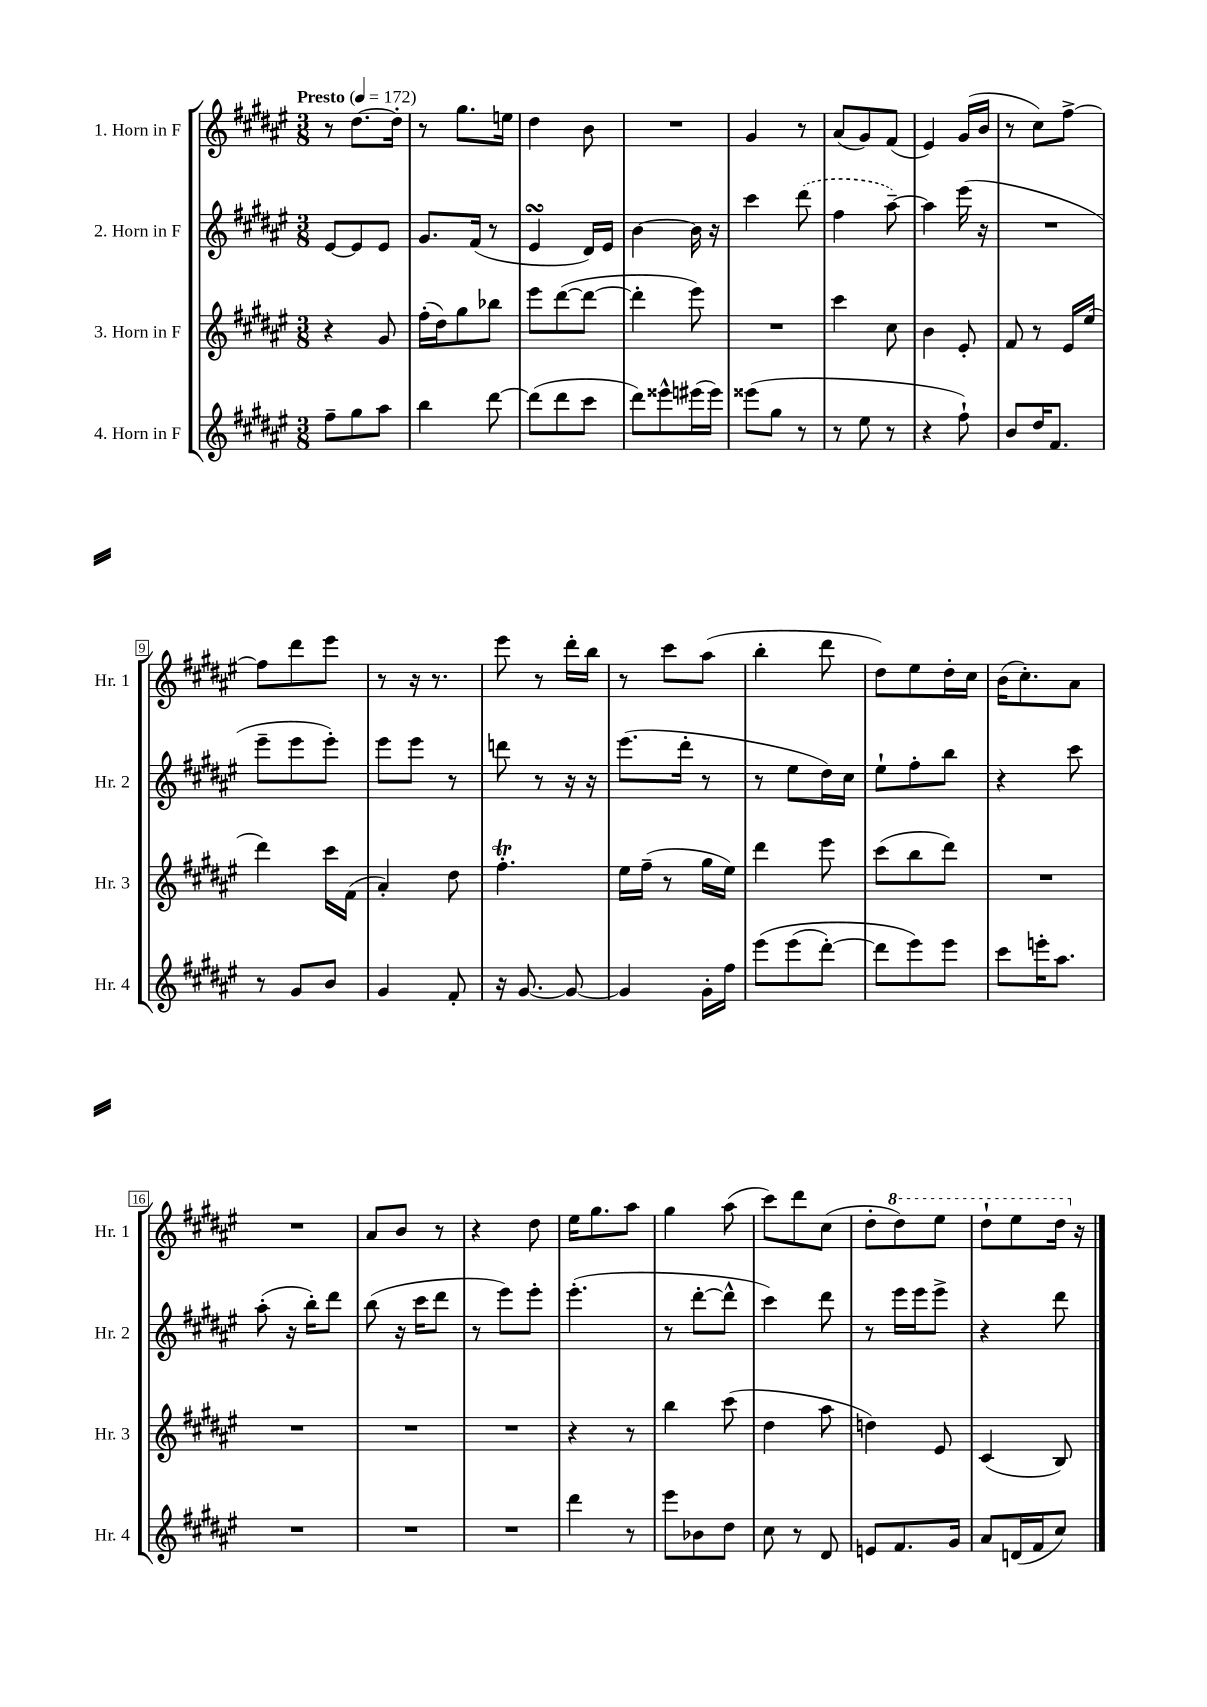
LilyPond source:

<<
\new StaffGroup <<
\new Staff = "s0" \with { instrumentName = "1. Horn in F" shortInstrumentName = "Hr. 1" } {
    \clef treble \key fis \major \numericTimeSignature \time 3/8 \tempo "Presto" 4 = 172
    r8 dis''8.~ dis''16-. |
    r8 gis''8. e''16 |
    dis''4 b'8 |
    R4. |
    gis'4 r8 |
    ais'8( gis'8) fis'8( |
    eis'4) gis'16( b'16 |
    r8 cis''8) fis''8~-> |
    fis''8 dis'''8 eis'''8 |
    r8 r16 r8. |
    eis'''8 r8 dis'''16-. b''16 |
    r8 cis'''8 ais''8( |
    b''4-. dis'''8 |
    dis''8) eis''8 dis''16-. cis''16 |
    b'16( cis''8.-.) ais'8 |
    R4. |
    ais'8 b'8 r8 |
    r4 dis''8 |
    eis''16 gis''8. ais''8 |
    gis''4 ais''8( |
    cis'''8) dis'''8 cis''8( |
    dis''8-. \ottava #1 dis'''8) eis'''8 |
    dis'''8-! eis'''8 dis'''16 \ottava #0 r16 \bar "|." |
}
\new Staff = "s1" \with { instrumentName = "2. Horn in F" shortInstrumentName = "Hr. 2" } {
    \clef treble \key fis \major \numericTimeSignature \time 3/8
    eis'8~ eis'8 eis'8 |
    gis'8. fis'16( r8 |
    eis'4\turn dis'16) eis'16 |
    b'4~ b'16 r16 |
    cis'''4 \once \slurDashed dis'''8( |
    fis''4 ais''8~--) |
    ais''4 eis'''16( r16 |
    R4. |
    eis'''8-- eis'''8 eis'''8-.) |
    eis'''8 eis'''8 r8 |
    d'''8 r8 r16 r16 |
    eis'''8.( dis'''16-. r8 |
    r8 eis''8 dis''16) cis''16 |
    eis''8-! fis''8-. b''8 |
    r4 cis'''8 |
    ais''8-.( r16 b''16-.) dis'''8 |
    b''8( r16 cis'''16 dis'''8 |
    r8 eis'''8) eis'''8-. |
    eis'''4.-.( |
    r8 dis'''8~-. dis'''8-^ |
    cis'''4) dis'''8 |
    r8 eis'''16 eis'''16 eis'''8-> |
    r4 dis'''8 \bar "|." |
}
\new Staff = "s2" \with { instrumentName = "3. Horn in F" shortInstrumentName = "Hr. 3" } {
    \clef treble \key fis \major \numericTimeSignature \time 3/8
    r4 gis'8 |
    fis''16-.( dis''16) gis''8 bes''8 |
    eis'''8 dis'''8~( dis'''8~ |
    dis'''4-. eis'''8) |
    R4. |
    cis'''4 cis''8 |
    b'4 eis'8-. |
    fis'8 r8 eis'16 eis''16( |
    dis'''4) cis'''16 fis'16( |
    ais'4-.) dis''8 |
    fis''4.-.\trill |
    eis''16 fis''16--( r8 gis''16 eis''16) |
    dis'''4 eis'''8 |
    cis'''8( b''8 dis'''8) |
    R4. |
    R4. |
    R4. |
    R4. |
    r4 r8 |
    b''4 cis'''8( |
    dis''4 ais''8 |
    d''4) eis'8 |
    cis'4( b8) \bar "|." |
}
\new Staff = "s3" \with { instrumentName = "4. Horn in F" shortInstrumentName = "Hr. 4" } {
    \clef treble \key fis \major \numericTimeSignature \time 3/8
    fis''8-- gis''8 ais''8 |
    b''4 dis'''8~ |
    dis'''8( dis'''8 cis'''8 |
    dis'''8) eisis'''8-^ eis'''16( eis'''16) |
    eisis'''8( gis''8 r8 |
    r8 eis''8 r8 |
    r4 fis''8-!) |
    b'8 dis''16 fis'8. |
    r8 gis'8 b'8 |
    gis'4 fis'8-. |
    r16 gis'8.~ gis'8~ |
    gis'4 gis'16-. fis''16 |
    eis'''8\( eis'''8( dis'''8~-.) |
    dis'''8 eis'''8\) eis'''8 |
    cis'''8 e'''16-. ais''8. |
    R4. |
    R4. |
    R4. |
    dis'''4 r8 |
    eis'''8 bes'8 dis''8 |
    cis''8 r8 dis'8 |
    e'8 fis'8. gis'16 |
    ais'8 d'16( fis'16 cis''8) \bar "|." |
}
>>
>>
\layout { \context { \Score \override BarNumber.stencil = #(make-stencil-boxer 0.1 0.3 ly:text-interface::print) } }
